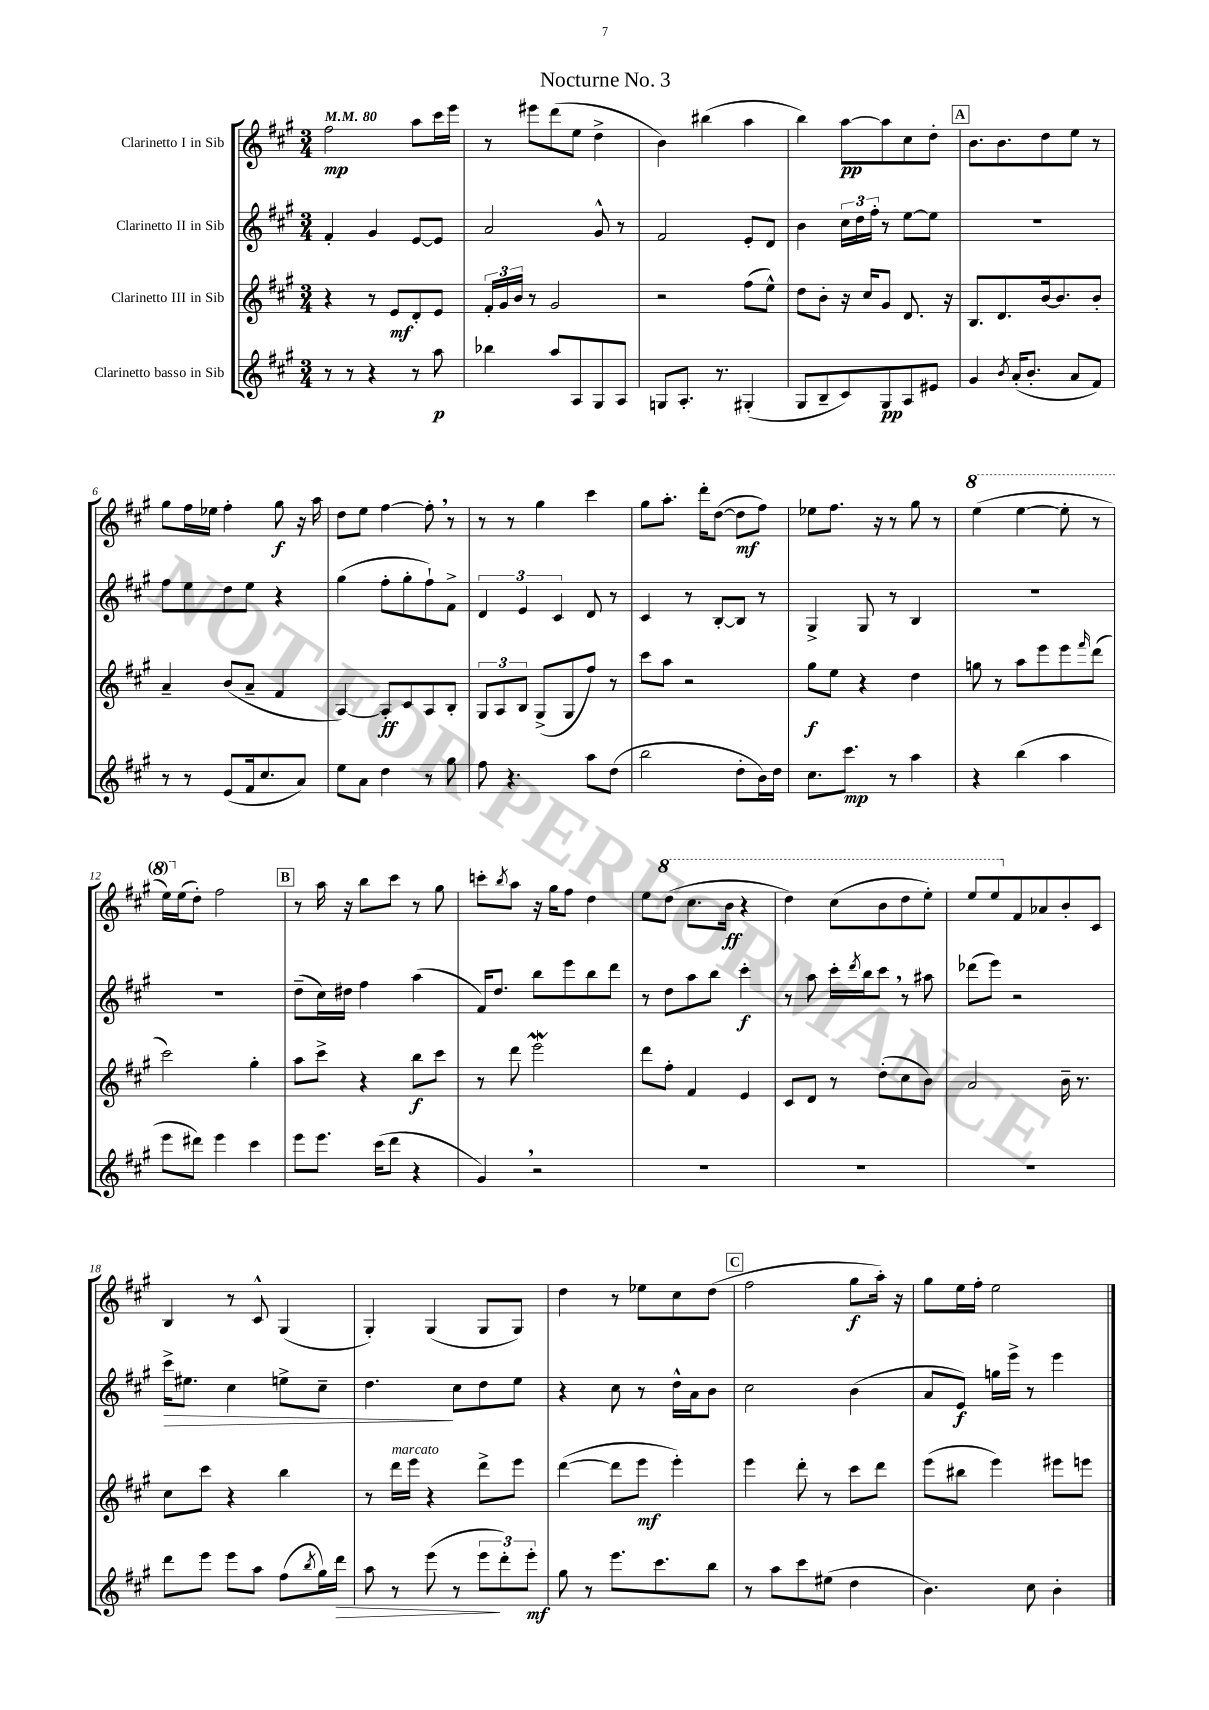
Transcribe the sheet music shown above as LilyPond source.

\header { title = "Nocturne No. 3" }
<<
\new StaffGroup <<
\new Staff = "s0" \with { instrumentName = "Clarinetto I in Sib" } {
    \clef treble \key a \major \numericTimeSignature \time 3/4 \tempo 4 = 80
    fis''2\mp a''8 cis'''16 e'''16 |
    r8 eis'''8 d'''8( e''8 d''4-> |
    b'4) bis''4( a''4 |
    b''4) a''8~\pp a''8 cis''8 d''8-. |
    \mark \markup { \box "A" } b'8. b'8. d''8 e''8 r8 |
    gis''8 fis''16 ees''16 fis''4-. gis''8\f r16 a''16 |
    d''8 e''8 fis''4~ fis''8-. \breathe r8 |
    r8 r8 gis''4 cis'''4 |
    gis''8 a''8.-. d'''16-. d''8~( d''8\mf fis''8) |
    ees''8 fis''8. r16 r8 gis''8 r8 |
    \ottava #1 e'''4( e'''4~ e'''8-. r8 |
    e'''16) \ottava #0 e''16( d''8-.) fis''2 |
    \mark \markup { \box "B" } r8 a''16 r16 b''8 cis'''8 r8 gis''8 |
    c'''8-. \acciaccatura { b''8 } a''8 r16 gis''16 fis''8 d''4 |
    e''8 \ottava #1 d'''8( cis'''8. b''16\ff r4 |
    d'''4) cis'''8( b''8 d'''8 e'''8-.) |
    e'''8 e'''8 \ottava #0 fis'8 aes'8 b'8-. cis'8 |
    b4 r8 cis'8-^ gis4( |
    gis4-.) gis4( gis8 gis8) |
    d''4 r8 ees''8 cis''8 d''8( |
    \mark \markup { \box "C" } fis''2 gis''8\f a''16-.) r16 |
    gis''8 e''16 fis''16-. e''2 \bar "|." |
}
\new Staff = "s1" \with { instrumentName = "Clarinetto II in Sib" } {
    \clef treble \key a \major \numericTimeSignature \time 3/4
    fis'4-. gis'4 e'8~ e'8 |
    a'2 gis'8-^ r8 |
    fis'2 e'8-. d'8 |
    b'4 \tuplet 3/2 { cis''16 d''16 fis''16-. } r8 e''8~ e''8 |
    \mark \markup { \box "A" } r2. |
    fis''8 e''8 d''8 e''8 r4 |
    gis''4( fis''8-. gis''8-. fis''8-!) fis'8-> |
    \tuplet 3/2 { d'4 e'4 cis'4 } d'8 r8 |
    cis'4 r8 b8~-. b8 r8 |
    gis4-> gis8 r8 b4 |
    R2. |
    R2. |
    \mark \markup { \box "B" } d''8--( cis''16) dis''16 fis''4 a''4( |
    fis'16) d''8. b''8 e'''8 b''8 d'''8 |
    r8 d''8 a''8 b''8 cis'''4-.\f |
    r8 a''8 cis'''16-. \acciaccatura { d'''8 } b''16 cis'''8 \breathe r8 ais''8 |
    des'''8( e'''8) r2 |
    cis'''16->\> eis''8. cis''4 e''8-> cis''8-- |
    d''4.\! cis''8 d''8 e''8 |
    r4 cis''8 r8 d''16-^ a'16 b'8 |
    \mark \markup { \box "C" } cis''2 b'4( |
    a'8 e'8\f) g''16 e'''16-> r8 e'''4 \bar "|." |
}
\new Staff = "s2" \with { instrumentName = "Clarinetto III in Sib" } {
    \clef treble \key a \major \numericTimeSignature \time 3/4
    r4 r8 e'8\mf d'8-. e'8 |
    \tuplet 3/2 { fis'16-. gis'16 b'16 } r8 gis'2 |
    r2 fis''8( e''8-^) |
    d''8 b'8-. r16 cis''16 gis'8 d'8. r16 |
    \mark \markup { \box "A" } b8. d'8. b'16~ b'8. b'8-. |
    a'4-- b'8( a'8-- fis'4 |
    a4~) a8-.\ff cis'8 a8 b8-. |
    \tuplet 3/2 { gis8 a8 b8 } gis8->( gis8 fis''8) r8 |
    cis'''8 a''8 r2 |
    gis''8\f e''8 r4 d''4 |
    g''8 r8 a''8 e'''8 e'''8 \grace { fis'''16 } d'''8( |
    cis'''2) gis''4-. |
    \mark \markup { \box "B" } a''8 cis'''8-> r4 b''8\f cis'''8 |
    r8 d'''8 e'''2\mordent |
    d'''8 fis''8-. fis'4 e'4 |
    cis'8 d'8 r8 d''8-.( cis''8 b'8) |
    a'2 b'16-- r8. |
    cis''8 cis'''8 r4 b''4 |
    r8 d'''16^\markup { \italic "marcato" } e'''16 r4 d'''8-> e'''8 |
    d'''4~( d'''8 e'''8\mf e'''4-.) |
    \mark \markup { \box "C" } e'''4 d'''8-. r8 cis'''8 d'''8 |
    e'''8( bis''8 e'''4) eis'''8 e'''8 \bar "|." |
}
\new Staff = "s3" \with { instrumentName = "Clarinetto basso in Sib" } {
    \clef treble \key a \major \numericTimeSignature \time 3/4
    r8 r8 r4 r8 a''8\p |
    bes''4 a''8 a8 gis8 a8 |
    g8 a8.-. r8. gis4-.( |
    gis8 b8-- cis'8) gis8\pp a8 eis'8 |
    \mark \markup { \box "A" } gis'4 \acciaccatura { b'8 } a'16-.( b'8.-. a'8 fis'8) |
    r8 r8 e'8( fis'16 cis''8. a'8) |
    e''8 a'8 d''4 r8 gis''8 |
    fis''8 r4. a''8 d''8( |
    b''2 d''8-. b'16) d''16 |
    cis''8. cis'''8.\mp r8 a''4 |
    r4 b''4( a''4 |
    e'''8 dis'''8) e'''4 cis'''4 |
    \mark \markup { \box "B" } e'''8 e'''8. cis'''16( d'''8 r4 |
    gis'4) \breathe r2 |
    R2. |
    R2. |
    R2. |
    d'''8 e'''8 e'''8 a''8 fis''8( \acciaccatura { b''8 } gis''16) d'''16\> |
    a''8 r8 e'''8( r8 \tuplet 3/2 { e'''8\! d'''8-.) e'''8-.\mf } |
    gis''8 r8 e'''8. cis'''8. b''8 |
    \mark \markup { \box "C" } r8 a''8 cis'''8 eis''8( d''4 |
    b'4.) cis''8 b'4-. \bar "|." |
}
>>
>>
